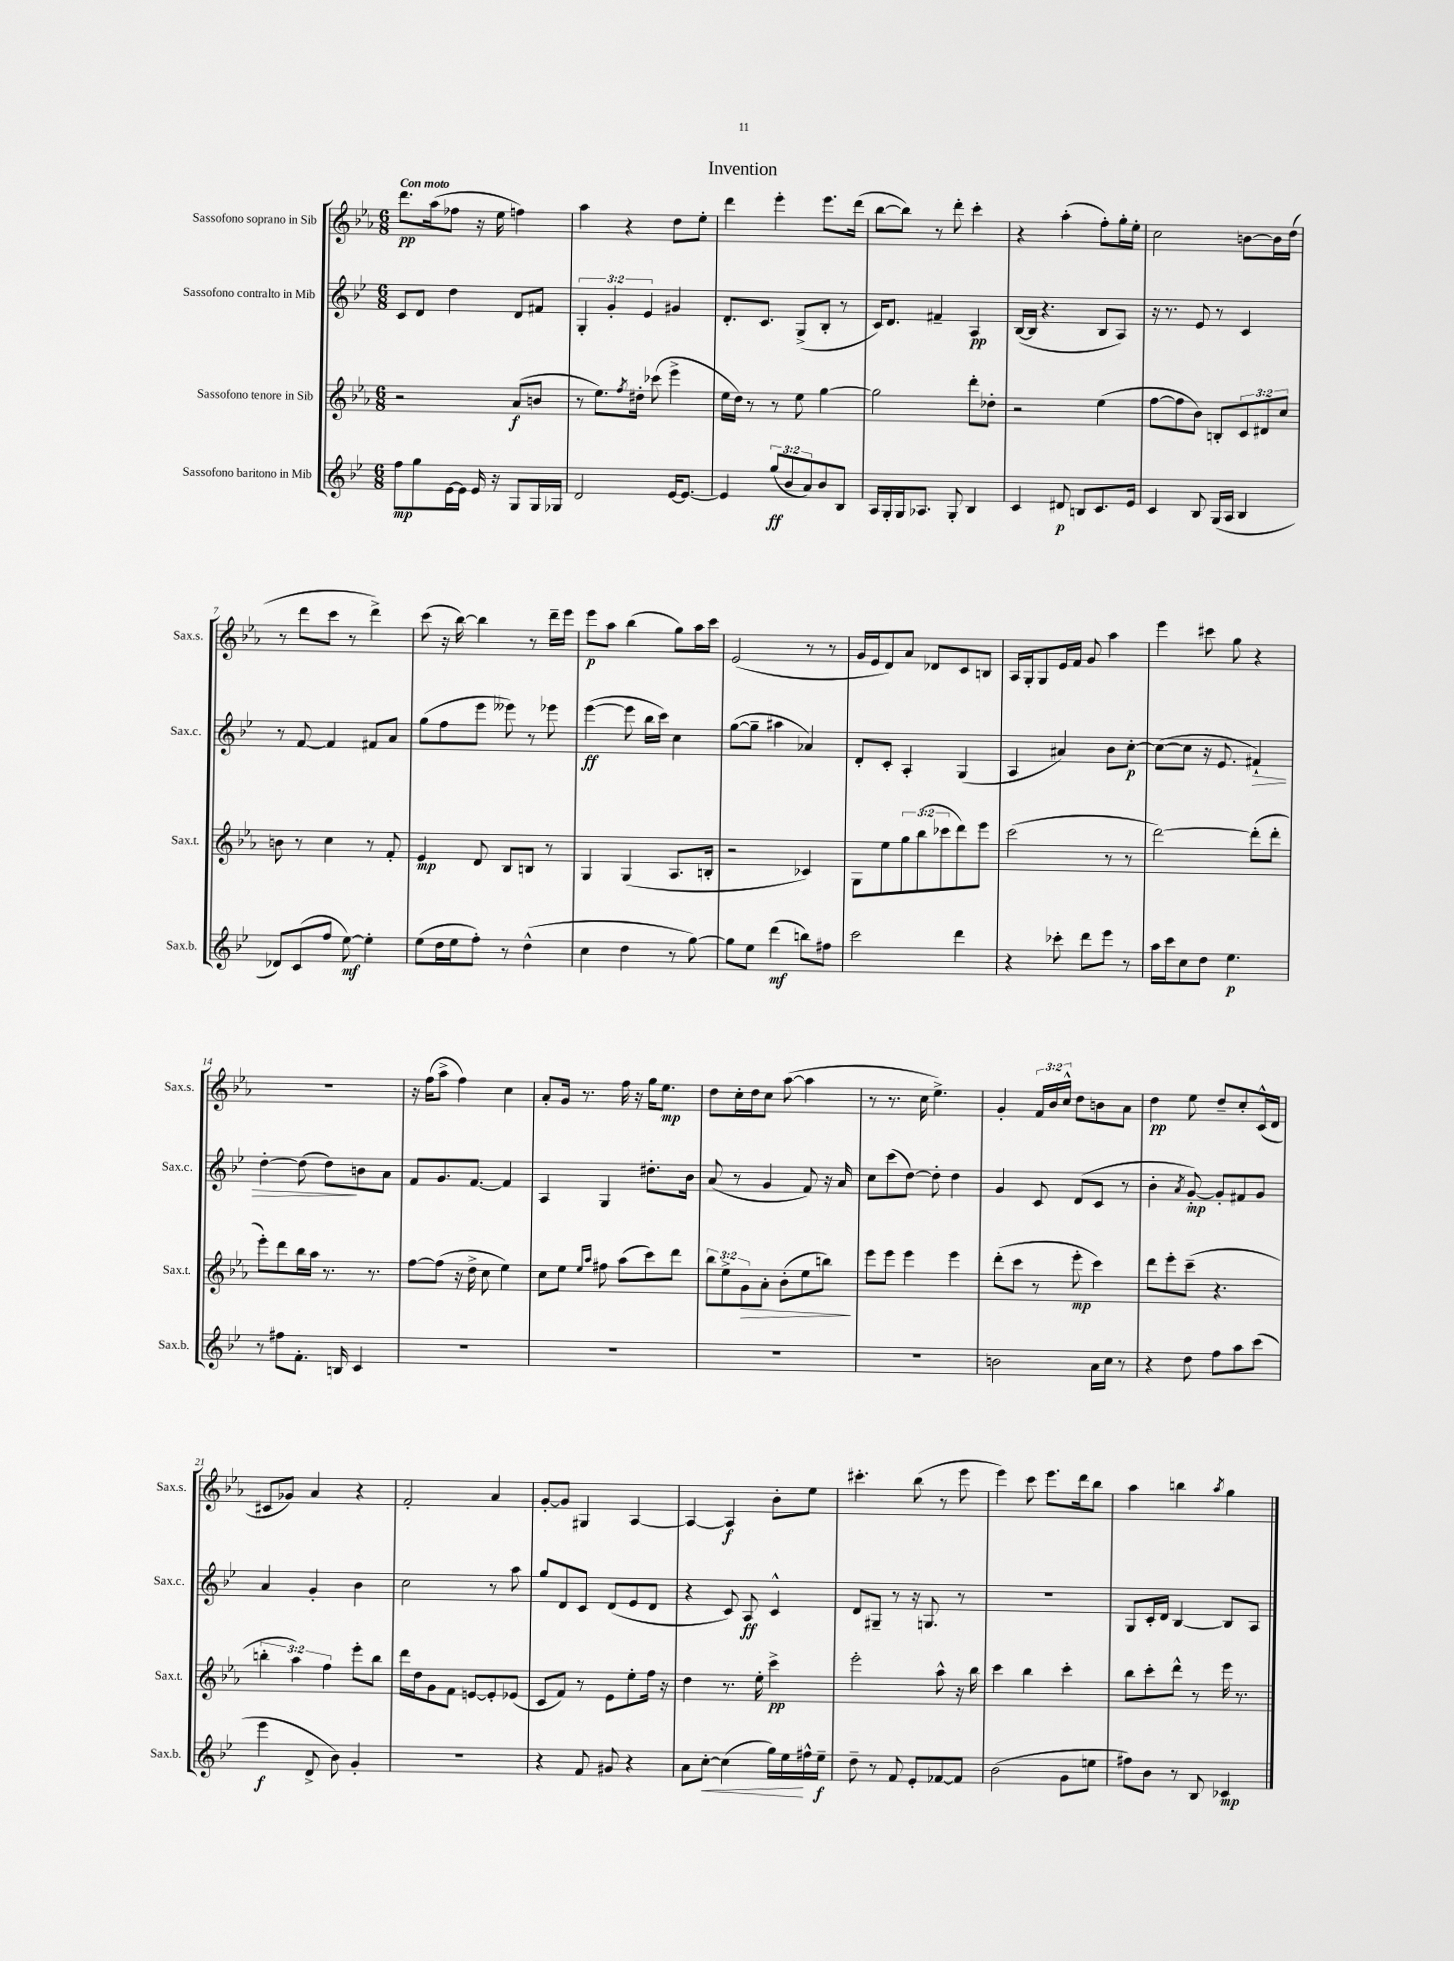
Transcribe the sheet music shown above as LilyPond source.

\header { title = "Invention" }
<<
\new StaffGroup <<
\new Staff = "s0" \with { instrumentName = "Sassofono soprano in Sib" shortInstrumentName = "Sax.s." } {
    \clef treble \key ees \major \numericTimeSignature \time 6/8 \override Staff.TupletNumber.text = #tuplet-number::calc-fraction-text \tempo "Con moto"
    d'''8.\pp aes''16( fes''8 r16 ees''16 f''4) |
    aes''4 r4 d''8 ees''8-. |
    d'''4 ees'''4-. ees'''8. d'''16( |
    bes''8~ bes''8) r8 d'''8-. c'''4-. |
    r4 aes''4-.( f''8-.) g''16-. ees''16-. |
    c''2 b'8~ b'16 d''16( |
    r8 d'''8 c'''8 r8 d'''4->) |
    c'''8( r16 bes''16~) bes''4 r8 d'''16-- ees'''16 |
    ees'''8\p aes''8 bes''4( g''8) aes''16 c'''16 |
    ees'2( r8 r8 |
    g'16 ees'16 d'8) aes'8 des'8 c'8 b8 |
    aes16 g16-. g8 ees'16 f'16 g'8 aes''4 |
    ees'''4 cis'''8 g''8 r4 |
    R2. |
    r16 f''16( aes''8-> f''4) c''4 |
    aes'8-. g'16 r8. f''16 r16 g''16 ees''8.\mp |
    d''8 c''16-. d''16 c''8 aes''8~( aes''4 |
    r8 r8. c''16 ees''4.->) |
    g'4-. \tuplet 3/2 { f'16 bes'16 c''16-^ } d''8 b'8 aes'8 |
    d''4\pp ees''8 d''8-- c''8-. c'16-^( d'16 |
    cis'8 ges'8) aes'4 r4 |
    f'2-. aes'4 |
    g'8~-. g'8 gis4 aes4~ |
    aes4~ aes4\f bes'8-. ees''8 |
    cis'''4.-. bes''8( r8 ees'''8 |
    ees'''4) c'''8 ees'''8. d'''16 bes''8 |
    aes''4 b''4 \acciaccatura { aes''8 } g''4 \bar "|." |
}
\new Staff = "s1" \with { instrumentName = "Sassofono contralto in Mib" shortInstrumentName = "Sax.c." } {
    \clef treble \key bes \major \numericTimeSignature \time 6/8 \override Staff.TupletNumber.text = #tuplet-number::calc-fraction-text
    c'8 d'8 d''4 d'8 fis'8 |
    \tuplet 3/2 { g4-. g'4-. ees'4 } gis'4 |
    d'8.-. c'8. g8->( bes8-. r8 |
    c'16) d'8. fis'4-- a4\pp |
    bes16~( bes16 r4. bes8 a8) |
    r16 r8. ees'8 r8 c'4 |
    r8 f'8~ f'4 fis'8 a'8 |
    g''8( f''8 ees'''8 eeses'''8) r8 ees'''8 |
    ees'''4~\ff( ees'''8 bes''16 c'''16) c''4 |
    g''8~( g''8-- ais''4 aes'4) |
    d'8-. c'8-. a4-. g4( |
    a4 ais'4) bes'8 c''8~-.\p |
    c''8~( c''8 r16 ees'8. fis'4-!\>) |
    d''4~-. d''8( d''8\!) b'8 a'8 |
    f'8 g'8. f'8.~ f'4 |
    a4 g4 dis''8.-. bes'16 |
    a'8( r8 g'4 f'8) r16 a'16 |
    c''8 c'''8( d''8~) d''8-. d''4 |
    g'4 c'8 d'8( c'8 r8 |
    bes'4-. \acciaccatura { a'8 } g'8~-.\mp) g'8-. fis'8 g'8 |
    a'4 g'4-. bes'4 |
    c''2 r8 a''8 |
    g''8 d'8 c'8 d'8( ees'8 d'8 |
    r4 c'8) a8\ff c'4-^ |
    d'8 gis8-- r8 r16 g8. r8 |
    R2. |
    g8 c'16-. d'16 bes4~ bes8 a8 \bar "|." |
}
\new Staff = "s2" \with { instrumentName = "Sassofono tenore in Sib" shortInstrumentName = "Sax.t." } {
    \clef treble \key ees \major \numericTimeSignature \time 6/8 \override Staff.TupletNumber.text = #tuplet-number::calc-fraction-text
    r2 aes'8\f( b'8 |
    r8 ees''8.) \acciaccatura { f''8 } dis''16-. ces'''8( ees'''4-> |
    ees''16 d''16) r8 r8 ees''8 g''4~ |
    g''2 d'''8-. des''8-. |
    r2 ees''4( |
    f''8~ f''8 bes'8) b8-. \tuplet 3/2 { c'8 dis'8 c''8 } |
    b'8 r8 c''4 r8 f'8-. |
    ees'4\mp d'8 bes8 b8 r8 |
    g4 g4( aes8. b16-. |
    r2 ces'4) |
    g8 ees''8 \tuplet 3/2 { g''8 bes''8( ces'''8 } d'''8) ees'''8 |
    c'''2( r8 r8 |
    d'''2~) d'''8-.( d'''8-. |
    ees'''8-.) d'''8 bes''16 aes''16 r8. r8. |
    f''8~ f''8( r16 d''16-> c''8 ees''4) |
    c''8 ees''8 \grace { ees''16 aes''16 } fis''8 aes''8( c'''8) d'''8 |
    \tuplet 3/2 { bes''8 ees''8-> g'8\> } aes'8-. bes'8-.( ees''8 b''8\!) |
    ees'''8 ees'''8 ees'''4 ees'''4 |
    d'''8-.( c'''8 r8 ees'''8-.\mp c'''4) |
    d'''8 ees'''8-. c'''8--( r4. |
    \tuplet 3/2 { b''4-. aes''4) f''4 } ees'''8-. b''8 |
    d'''16 d''16 g'8 f'8 e'8~ e'8-. ees'8( |
    c'8 f'8) r8 ees'8 ees''8-. f''16 r16 |
    d''4 r8. ees''16-. c'''4->\pp |
    ees'''2-. aes''8-^ r16 bes''16 |
    c'''4 bes''4 c'''4-. |
    bes''8 c'''8-. d'''8-^ r8 ees'''16 r8. \bar "|." |
}
\new Staff = "s3" \with { instrumentName = "Sassofono baritono in Mib" shortInstrumentName = "Sax.b." } {
    \clef treble \key bes \major \numericTimeSignature \time 6/8 \override Staff.TupletNumber.text = #tuplet-number::calc-fraction-text
    f''8\mp g''8 ees'16~ ees'16 ees'16 r16 g8 g16 ges16 |
    d'2 ees'16~ ees'8.~ |
    ees'4 \tuplet 3/2 { g''8\ff( bes'8 a'8) } bes'8 bes8 |
    a16 g16-. g16 aes8. g8-. bes4 |
    c'4 dis'8\p b8 c'8. ees'16 |
    c'4 bes8 g16( a16 bes4 |
    des'8) c'8( f''8 ees''8~\mf) ees''4-. |
    ees''8( d''16 ees''16 f''8-.) r8 d''4-^( |
    c''4 d''4 r8 g''8~) |
    g''8 ees''8 d'''4\mf( b''8) fis''8 |
    c'''2 d'''4 |
    r4 ces'''8-. d'''8 ees'''8 r8 |
    a''16 c'''16 c''8 d''8 ees''4.\p |
    r8 fis''8 f'8.-. b16 c'4 |
    R2. |
    R2. |
    R2. |
    R2. |
    b'2 a'16 c''16 r8 |
    r4 d''8 f''8 a''8 c'''8( |
    ees'''4\f d'8-> bes'8) g'4-. |
    R2. |
    r4 f'8 gis'8 r4 |
    a'8 c''8~-.\< c''4( g''16) ees''16\! fis''16-^ ees''16--\f |
    d''8-- r8 f'8 ees'8-. fes'8~ fes'8 |
    bes'2( g'8 e''8 |
    fis''8) bes'8 r8 bes8 ces'4\mp \bar "|." |
}
>>
>>
